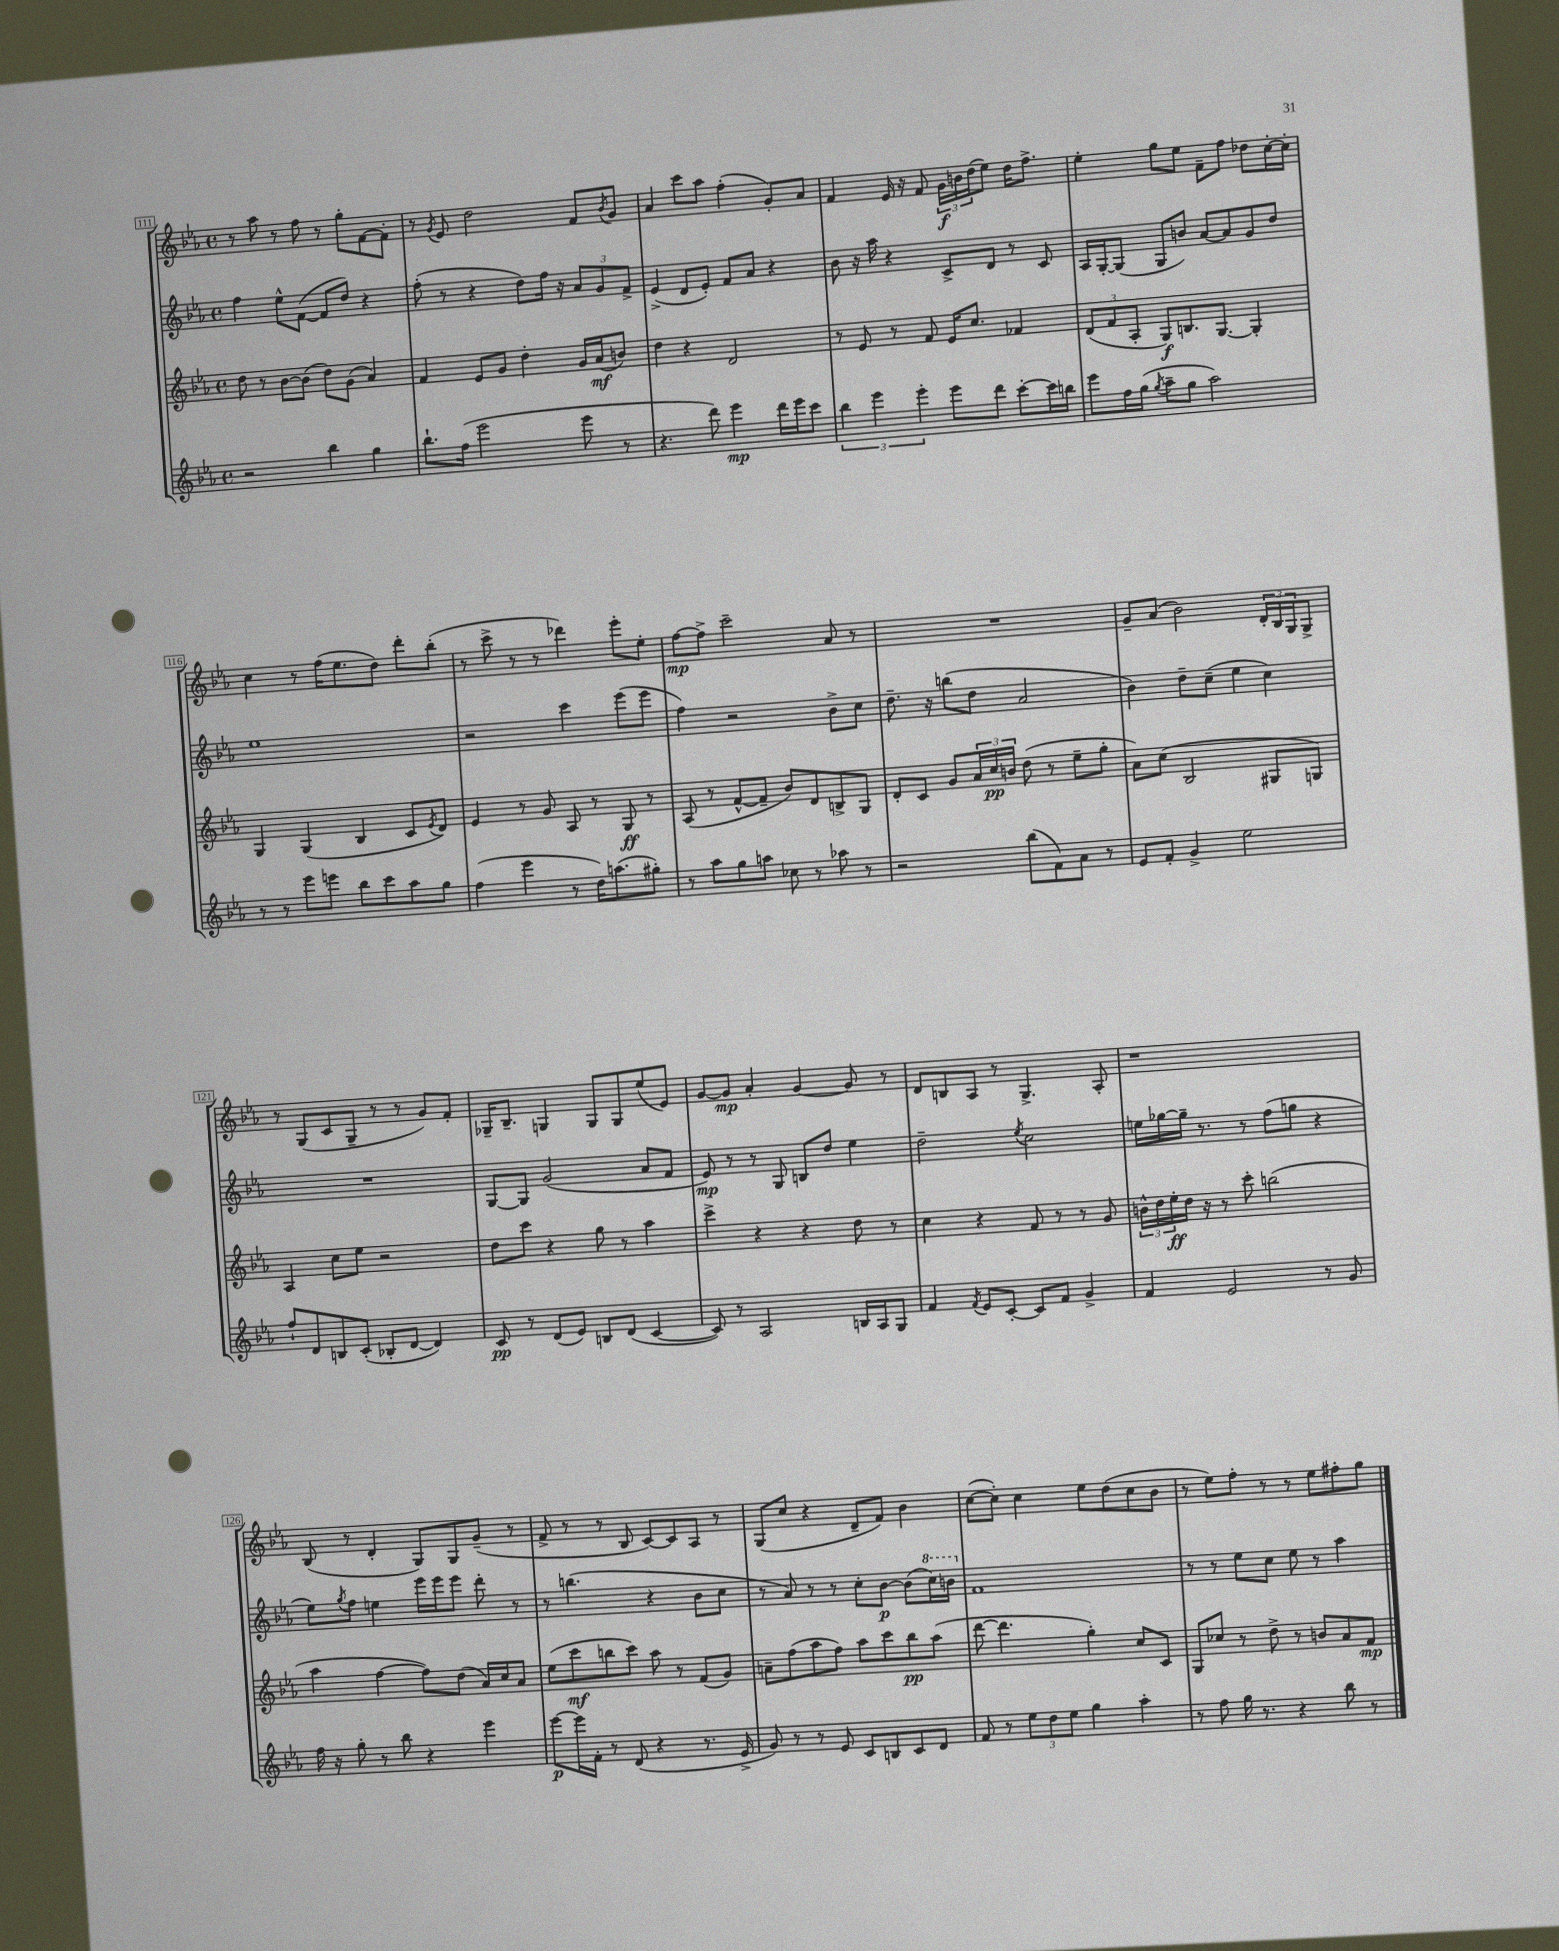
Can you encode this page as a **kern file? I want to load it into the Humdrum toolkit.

**kern	**kern	**kern	**kern
*staff4	*staff3	*staff2	*staff1
*clefG2	*clefG2	*clefG2	*clefG2
*k[b-e-a-]	*k[b-e-a-]	*k[b-e-a-]	*k[b-e-a-]
*M4/4	*M4/4	*M4/4	*M4/4
*met(c)	*met(c)	*met(c)	*met(c)
2r	8dd	4ff	8r
.	8r	.	8aa-
.	[8b-	8ee-^^	8r
.	(8b-]	([8f	8ff
4bb-	8dd)	8f]	8r
.	(8g	8dd)	8gg'
4gg	4a-)	4r	[8f
.	.	.	8f']
=	=	=	=
8.bb-`	4f	(8ff'	8r
.	.	.	8qg
.	.	8r	8e-
(16ff	.	.	.
2eee-	8e-	4r	2dd
.	8g	.	.
.	4dd'	8dd)	.
.	.	16ff	.
.	.	16r	.
8eee-	16g	12a-	8f
.	(16a-	.	.
.	.	12g	.
.	.	.	8qb-
8r	8b)	.	8g
.	.	12f^	.
=	=	=	=
4.r	4dd	(4e-^	4a-
.	4r	8d	8ccc
8ddd)	.	8e-')	8aa-
4eee-	2d	8f	(4ff'
.	.	8a-	.
16ddd	.	4r	8g')
16eee-	.	.	.
8ccc	.	.	8a-
=	=	=	=
6bb-	8r	8b-	4f
.	8e-	16r	.
6eee-	.	.	.
.	.	16aa-	.
.	8r	4r	16e-
.	.	.	16r
6eee-'	.	.	.
.	8f	.	8f
8eee-	16e-	8c^	24g
.	.	.	24b
.	8.cc	.	.
.	.	.	(24dd
8ddd	.	8d	8ee-)
[8ccc'	4f-	8r	16dd
.	.	.	8.ff^
16ccc]	.	8c	.
16bb	.	.	.
=	=	=	=
8eee-	(12d	16A-	4ee-'
.	.	[16G'	.
.	12f	.	.
16ff	.	(8G]	.
.	12A-'	.	.
(16gg	.	.	.
8qgg	.	.	.
8aa-~	8G)	8G	8gg
8gg	8.B	8b)	8ee-
2aa-)	.	[8a-	8f~
.	[8.G	.	.
.	.	8a-]	8ff
.	4G']	8g	8dd-
.	.	8dd	[16cc'
.	.	.	16cc']
=	=	=	=
8r	4G	1ee-	4cc
8r	.	.	.
8eee-	(4G	.	8r
8eee	.	.	(16ff
.	.	.	8.ee-
8bb-	4B-	.	.
8ccc	.	.	8dd)
8aa-	8c	.	8ddd'
.	8qe-	.	.
8gg	8d)	.	(8bb-'
=	=	=	=
(4ff	4e-	2r	8r
.	.	.	8ccc^
4eee-	8r	.	8r
.	8g	.	8r
8r	8A-	4ccc	4ddd-)
16dd)	8r	.	.
(8.aa	.	.	.
.	8G	(8eee-	8eee-'
8gg#')	8r	8eee-	8ee-'
=	=	=	=
8r	(8A-	4ff)	[8ff
8aa-	8r	.	8ff^]
8gg	[8f^^	2r	2ccc~
8aa	8f~]	.	.
8cc-	8b-)	.	.
8r	8d	.	.
8aa-	8B^	8b-^	8a-
8r	8G	8cc	8r
=	=	=	=
2r	8d'	8.dd~	1r
.	8c	.	.
.	.	16r	.
.	8g	(8bb	.
.	24a-	8dd	.
.	24cc	.	.
.	24b	.	.
(8bb-	(8dd	2a-	.
8f)	8r	.	.
8a-	8ee-~	.	.
8r	8gg'	.	.
=	=	=	=
8e-	8a-)	4b-)	8g~
8f'	(8cc	.	(8a-
4g^	2B-	8dd~	2b-)
.	.	(8cc~	.
2ee-	.	4ee-	.
.	8G#	4cc)	24d'
.	.	.	24B-
.	.	.	24G
.	8G)	.	8G^
=	=	=	=
8ff`	4A-	1r	8r
8d	.	.	(8G
8B	8cc	.	8c
(8c'	8ee-	.	8G~
8B-'	2r	.	8r
[8d	.	.	8r
4d])	.	.	8g)
.	.	.	8f'
=	=	=	=
8c	8dd	[8G	16G-~
.	.	.	8.B-~
8r	8ccc	8G]	.
(8d	4r	(2g	4G
8e-)	.	.	.
8B	8gg	.	8G
(8d	8r	.	8G
[4c	4aa-	8a-	(8ee-
.	.	8f	8e-)
=	=	=	=
8c])	4ccc^	8e-)	[8g
8r	.	8r	8g]
2A-	4r	8r	4a-'
.	.	8G	.
.	4r	8B	[4g
.	.	8dd	.
16B	8dd	4ee-	8g]
16A-	.	.	.
8G	8r	.	8r
=	=	=	=
4f	4cc	2dd~	8d
.	.	.	8B
8qf	.	.	.
8e-	4r	.	8A-
[8c'	.	.	8r
.	.	8qee-	.
8c]	8f	2cc	4.G^
8f	8r	.	.
4g^	8r	.	.
.	8g	.	8A-'
=	=	=	=
4f	24b^^	16ee	1r
.	24dd	.	.
.	.	[16gg-	.
.	24ee-'	.	.
.	16dd	16gg-~]	.
.	16r	8.r	.
2e-	8r	.	.
.	8ccc'	8r	.
.	(2bb	(8ff	.
.	.	8gg	.
8r	.	4r	.
8g	.	.	.
=	=	=	=
16ff	4aa-	8ee-)	(8B-
16r	.	.	.
.	.	8qgg	.
8gg'	.	8ff	8r
8r	[4ff	4ee	4d'
8bb-	.	.	.
4r	8ff])	16eee-	8G)
.	.	16eee-	.
.	(8dd	8eee-	8G
4eee-	16a-)	8ddd'	(8g~
.	16cc	.	.
.	8a-	8r	8r
=	=	=	=
[8eee-	(8ee-	8r	8f^
16eee-]	8ccc	(4.bb	8r
16f'	.	.	.
8r	8bb	.	8r
(8d	8ccc)	.	8B-
4r	8aa-	4r	[8c)
.	8r	.	8c]
8.r	(8f	8b-	8A-
.	8g)	8cc	8r
16e-^	.	.	.
=	=	=	=
8g)	8a~	8r	(8G
8r	(8ff	8a-)	8cc
8r	8aa-	8r	4r
8e-	8ff)	8r	.
8c	8aa-	8cc'	8d~
8B	8ccc	[8b-	8f)
8c	8bb-	(8b-]	4b-
8d	(8aa-	16ccc)	.
.	.	16bb	.
=	=	=	=
8f	[8ddd	1f	([8cc
8r	4.ddd]	.	8cc'])
12ee-	.	.	4cc
12dd	.	.	.
12ee-	.	.	.
4gg	4gg')	.	8ee-
.	.	.	(8dd
4aa-'	8cc	.	8cc
.	8c	.	8b-
=	=	=	=
8r	8G	8r	8r
8ff	8cc-	8r	8ee-)
16gg	8r	8ee-	8ff'
8.r	.	.	.
.	8dd^	8cc	8r
4r	8r	8ee-	8r
.	8b	8r	8ee-
8bb-	8a-	4aa-	8ff#'
8r	8f	.	8gg
==	==	==	==
*-	*-	*-	*-
